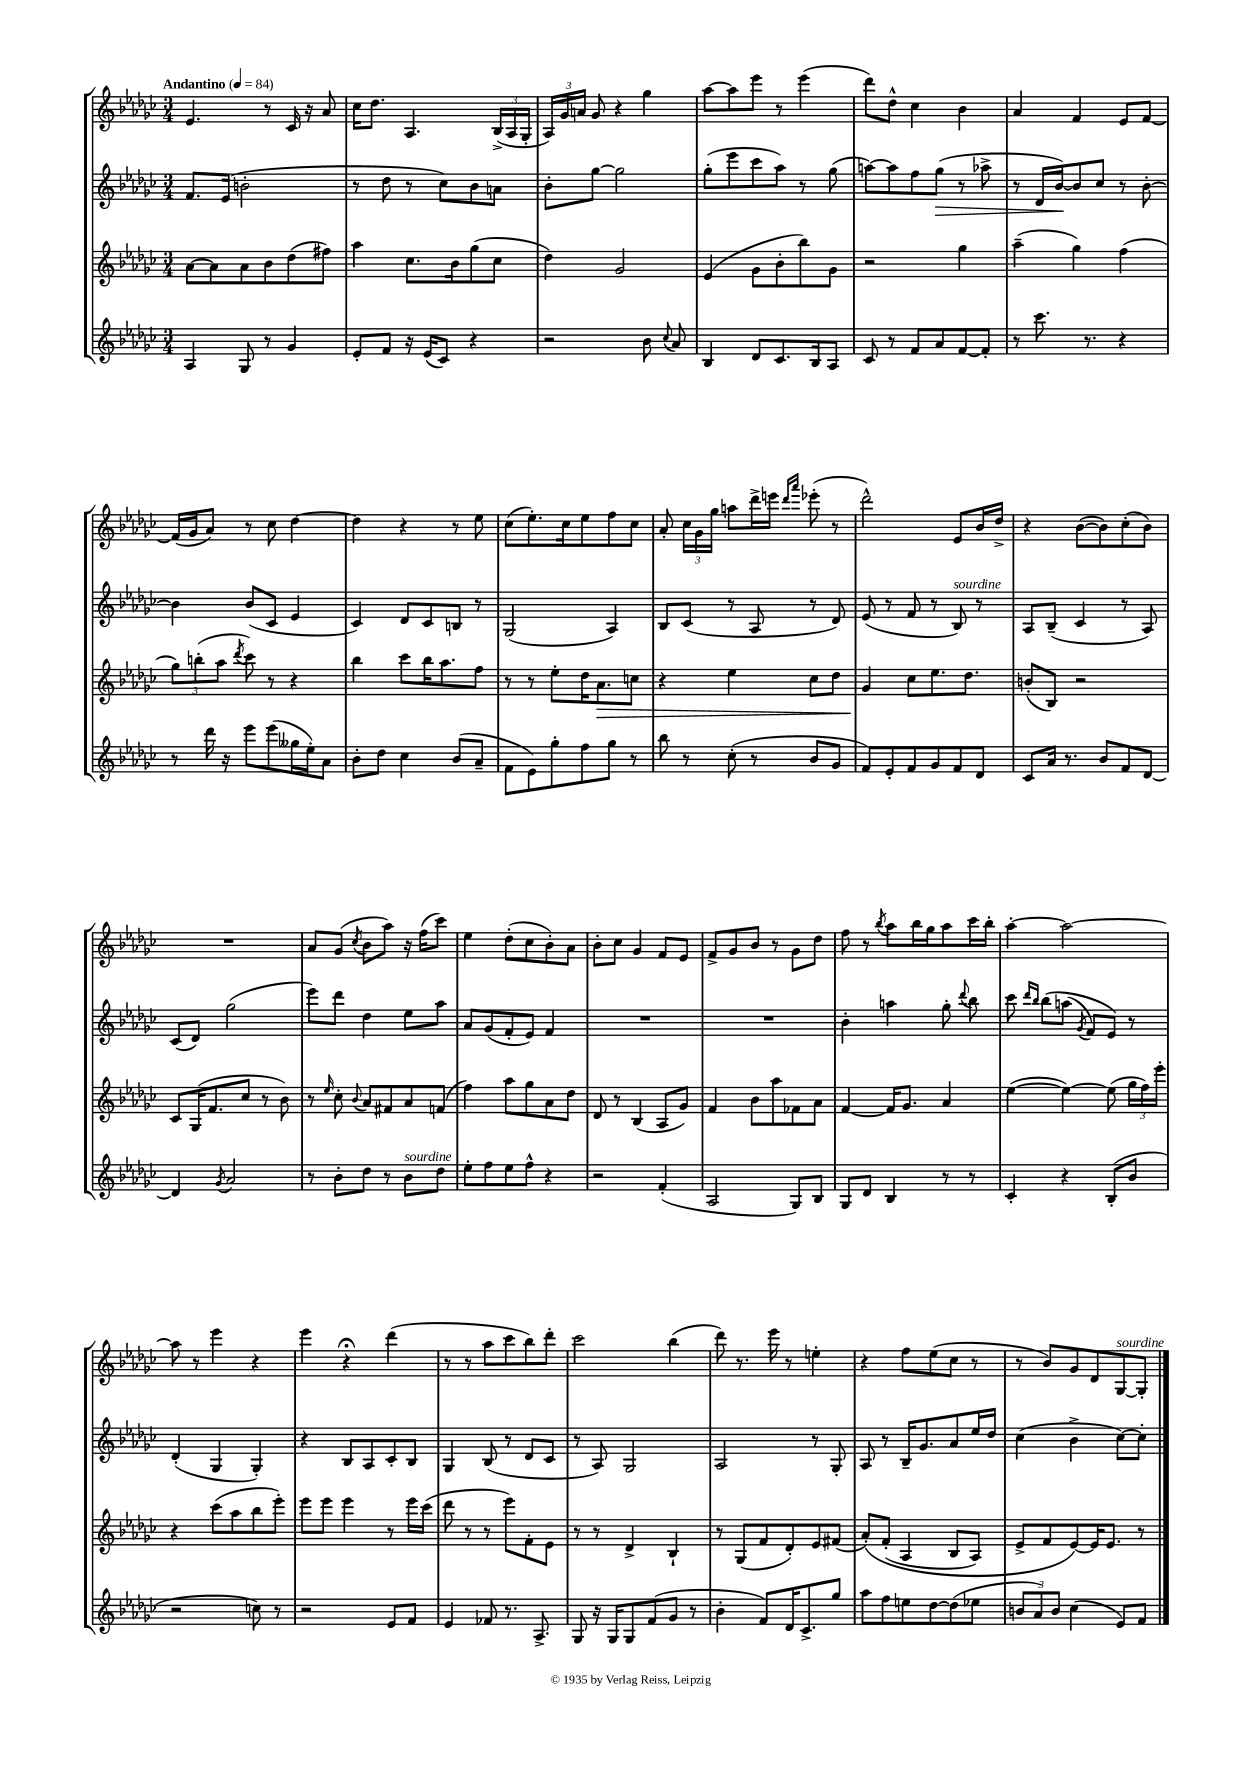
<<
\new StaffGroup <<
\new Staff = "s0" {
    \clef treble \key ges \major \numericTimeSignature \time 3/4 \tempo "Andantino" 4 = 84
    \autoBeamOff ees'4. r8 ces'16 r16 aes'8 |
    ces''16[ des''8.] aes4. \tuplet 3/2 { bes16[->( aes16 ges16]-. } |
    \tuplet 3/2 { aes16[) ges'16 a'16] } ges'8 r4 ges''4 |
    aes''8[~ aes''8 ees'''8] r8 ees'''4( |
    des'''8[) des''8]-^ ces''4 bes'4 |
    aes'4 f'4 ees'8[ f'8]~ |
    f'16[( ges'16 aes'8]) r8 ces''8 des''4~ |
    des''4 r4 r8 ees''8 |
    ces''8[( ees''8.-.) ces''16 ees''8 f''8 ces''8] |
    aes'8-. \tuplet 3/2 { ces''16[ ges'16 ges''16] } a''8[ des'''16-> e'''16] \grace { des'''16[ aes'''16] } ees'''8-.( r8 |
    des'''2-^) ees'8[ bes'16 des''16]-> |
    r4 bes'8[~( bes'8) ces''8-.( bes'8]) |
    R2. |
    aes'8[ ges'8]( \acciaccatura { ces''8 } bes'8[ aes''8]) r16 f''16[( ces'''8]) |
    ees''4 des''8[-.( ces''8 bes'8-.) aes'8] |
    bes'8[-. ces''8] ges'4 f'8[ ees'8] |
    f'8[-> ges'8 bes'8] r8 ges'8[ des''8] |
    f''8 r8 \acciaccatura { bes''8 } aes''8[ bes''16 ges''16 aes''8 ces'''16 bes''16]-. |
    aes''4~-. aes''2~ |
    aes''8 r8 ees'''4 r4 |
    ees'''4 r4\fermata des'''4( |
    r8 r8 aes''8[ ces'''8 bes''8) des'''8]-. |
    ces'''2 bes''4( |
    des'''8) r8. ees'''16 r8 e''4-. |
    r4 f''8[ ees''8( ces''8] r8 |
    r8 bes'8[) ges'8 des'8 ges8~^\markup { \italic "sourdine" } ges8]-. \bar "|." |
}
\new Staff = "s1" {
    \clef treble \key ges \major \numericTimeSignature \time 3/4
    \autoBeamOff f'8.[ ees'16]( b'2-. |
    r8 des''8 r8 ces''8[) bes'8 a'8] |
    bes'8[-. ges''8]~ ges''2 |
    ges''8[-.( ees'''8 ces'''8 aes''8]) r8 ges''8( |
    a''8[~) a''8 f''8 ges''8]\>( r8 aes''8-> |
    r8 des'16[ bes'16~\!) bes'8 ces''8] r8 bes'8~-. |
    bes'4 bes'8[( ces'8] ees'4 |
    ces'4) des'8[ ces'8 b8] r8 |
    ges2( aes4) |
    bes8[ ces'8]( r8 aes8 r8 des'8) |
    ees'8( r8 f'8 r8 bes8^\markup { \italic "sourdine" }) r8 |
    aes8[ bes8]--( ces'4 r8 aes8) |
    ces'8[( des'8]) ges''2( |
    ees'''8[) des'''8] des''4 ees''8[ aes''8] |
    aes'8[ ges'8( f'8-. ees'8]) f'4 |
    R2. |
    R2. |
    bes'4-. a''4 ges''8-. \appoggiatura { des'''8 } bes''8 |
    ces'''8 \grace { des'''16[ bes''16] } bes''8[\( a''8]( \acciaccatura { ges'8 } f'8[) ees'8]\) r8 |
    des'4-.( ges4 ges4-.) |
    r4 bes8[ aes8 ces'8-. bes8] |
    ges4 bes8( r8 des'8[ ces'8] |
    r8 aes8) ges2 |
    aes2 r8 ges8-. |
    aes8 r8 bes16[-- ges'8. aes'8 ees''16 des''16] |
    ces''4( bes'4-> ces''8[~) ces''8]-. \bar "|." |
}
\new Staff = "s2" {
    \clef treble \key ges \major \numericTimeSignature \time 3/4
    \autoBeamOff aes'8[~ aes'8 aes'8 bes'8 des''8( fis''8]) |
    aes''4 ces''8.[ bes'16 ges''8( ces''8] |
    des''4) ges'2 |
    ees'4( ges'8[ bes'8-. bes''8) ges'8] |
    r2 ges''4 |
    aes''4--( ges''4) f''4( |
    \tuplet 3/2 { ges''8[) b''8-.( aes''8] } \acciaccatura { des'''8 } ces'''8) r8 r4 |
    bes''4 ces'''8[ bes''16 aes''8. f''8] |
    r8 r8 ees''8[-. des''16 aes'8.\> c''8] |
    r4 ees''4 ces''8[ des''8] |
    ges'4\! ces''8[ ees''8. des''8.] |
    b'8[-.( bes8]) r2 |
    ces'8[ ges16( f'8. ces''8] r8 bes'8) |
    r8 \grace { ees''16 } ces''8-. \appoggiatura { bes'8 } aes'8[ fis'8 aes'8 f'8]( |
    f''4) aes''8[ ges''8 aes'8 des''8] |
    des'8 r8 bes4( aes8[ ges'8]) |
    f'4 bes'8[ aes''8 fes'8 aes'8] |
    f'4~ f'16[ ges'8.] aes'4 |
    ees''4~( ees''4~) ees''8( \tuplet 3/2 { ges''16[ f''16) ees'''16]-. } |
    r4 ces'''8[( aes''8 bes''8 ees'''8]-.) |
    ees'''8[ ees'''8] ees'''4 r8 ees'''16[ ces'''16]( |
    des'''8 r8 r8 ees'''8[) f'8-. ees'8] |
    r8 r8 des'4-> bes4-! |
    r8 ges8[( f'8 des'8-.) ees'8 fis'8]( |
    aes'8[-.)\( f'8]-.( aes4 bes8[ aes8]) |
    ees'8[-> f'8 ees'8~\) ees'16 ees'8.] r8 \bar "|." |
}
\new Staff = "s3" {
    \clef treble \key ges \major \numericTimeSignature \time 3/4
    \autoBeamOff aes4 ges8 r8 ges'4 |
    ees'8[-. f'8] r16 ees'16[( ces'8]) r4 |
    r2 bes'8 \appoggiatura { ces''8 } aes'8 |
    bes4 des'8[ ces'8. bes16 aes8] |
    ces'8 r8 f'8[ aes'8 f'8~ f'8]-. |
    r8 ces'''8. r8. r4 |
    r8 des'''16 r16 ees'''8[ ees'''8( geses''16 ees''16-.) aes'8] |
    bes'8[-. des''8] ces''4 bes'8[( aes'8]-- |
    f'8[ ees'8) ges''8-. f''8 ges''8] r8 |
    bes''8 r8 ces''8-.( r8 bes'8[ ges'8] |
    f'8[) ees'8-. f'8 ges'8 f'8 des'8] |
    ces'8[ aes'16] r8. bes'8[ f'8 des'8]~ |
    des'4 \acciaccatura { ges'8 } aes'2 |
    r8 bes'8[-. des''8] r8 bes'8[^\markup { \italic "sourdine" } des''8] |
    ees''8[-. f''8 ees''8 f''8]-^ r4 |
    r2 f'4-.( |
    aes2 ges8[) bes8] |
    ges8[ des'8] bes4 r8 r8 |
    ces'4-. r4 bes8[-.( bes'8] |
    r2 c''8) r8 |
    r2 ees'8[ f'8] |
    ees'4 fes'8 r8. aes8.-> |
    ges8 r16 ges16[ ges8 f'8( ges'8] r8 |
    bes'4-. f'8[) des'16 ces'8.-> ges''8] |
    aes''8[ f''8 e''8 des''8~ des''8( ees''8] |
    \tuplet 3/2 { b'8[ aes'8) b'8] } ces''4( ees'8[) f'8] \bar "|." |
}
>>
>>
\layout { \context { \Score \remove "Bar_number_engraver" } }
